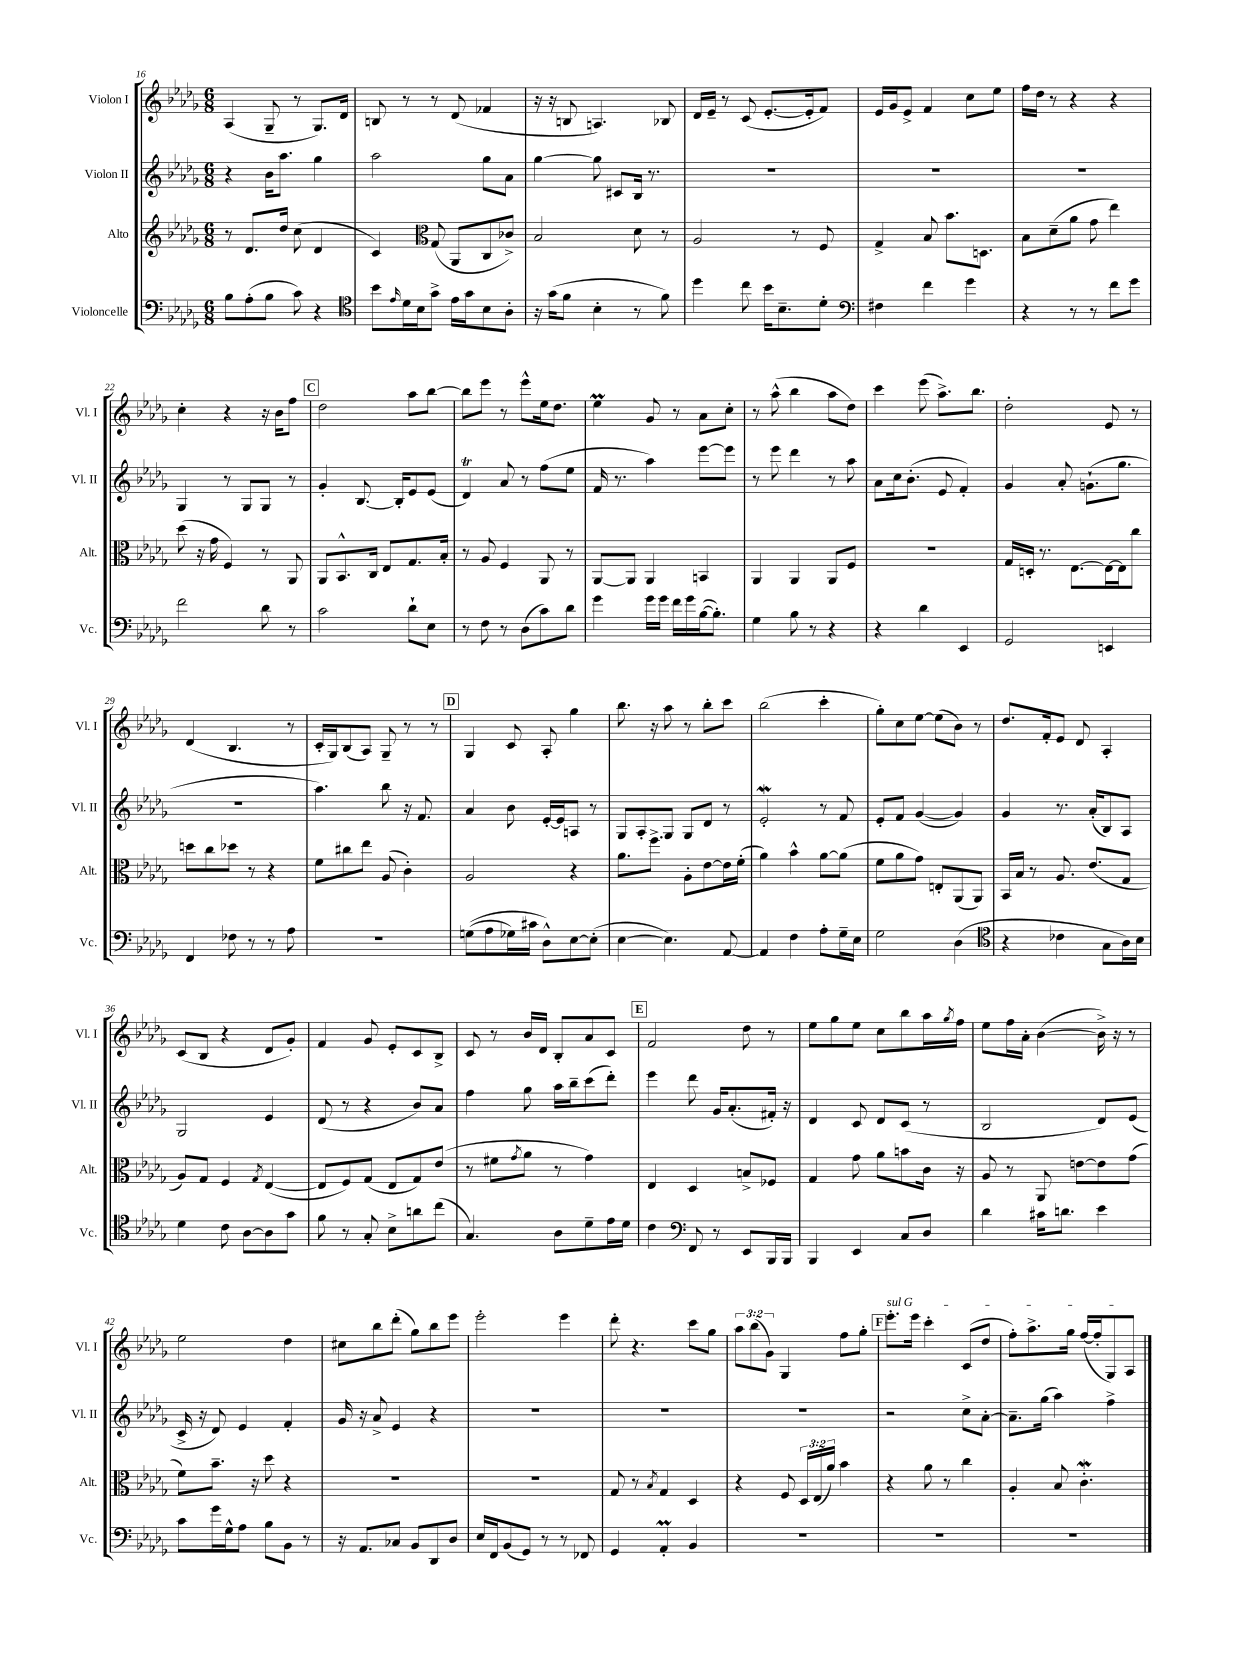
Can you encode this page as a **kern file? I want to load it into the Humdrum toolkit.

**kern	**kern	**kern	**kern
*staff4	*staff3	*staff2	*staff1
*clefF4	*clefG2	*clefG2	*clefG2
*k[b-e-a-d-g-]	*k[b-e-a-d-g-]	*k[b-e-a-d-g-]	*k[b-e-a-d-g-]
*M6/8	*M6/8	*M6/8	*M6/8
8B-	8r	4r	(4A-
(8A-'	8.d-	.	.
8B-	.	16b-	8G-~
.	16dd-	8.aa-	.
8c)	(8cc	.	8r
4r	4d-	4gg-	8.G-)
.	.	.	16d-
=	=	=	=
*clefC4	*	*	*
8b-	4c)	2aa-	8B
16qqe-	.	.	.
16d-	.	.	8r
16B-	.	.	.
*	*clefC3	*	*
8g-^	(8G-	.	8r
16e-	8AA-	.	(8d-
16g-	.	.	.
8B-	8C	8gg-	4f-
8A-'	8c-^)	8a-	.
=	=	=	=
16r	2B-	[4gg-	16r
(16g-	.	.	16r
8f	.	.	8B
4B-'	.	8gg-]	4.A)
.	.	8c#	.
8r	8d-	16B-	.
.	.	8.r	.
8f)	8r	.	8B-
=	=	=	=
4dd-	2A-	2.r	16d-
.	.	.	16e-~
.	.	.	8r
8cc	.	.	(8c
16b-	.	.	[8.e-'
8.B-~	.	.	.
.	8r	.	.
.	.	.	16e-']
8d-'	8F	.	8f)
=	=	=	=
*clefF4	*	*	*
4F#	4G-^	2.r	16e-
.	.	.	16g-
.	.	.	8e-^
4f	8B-	.	4f
.	8.b-	.	.
4g-	.	.	8cc
.	8.D	.	.
.	.	.	8ee-
=	=	=	=
4r	8B-	2.r	16ff
.	.	.	16dd-
.	(8d-~	.	8r
8r	8a-	.	4r
8r	8g-	.	.
8f	4ee-)	.	4r
8g-	.	.	.
=	=	=	=
2f	(8dd-	4G-	4cc'
.	16r	.	.
.	16g-	.	.
.	4F)	8r	4r
.	.	8G-	.
8d-	8r	8G-	16r
.	.	.	16b-
8r	8AA-	8r	8ff
=	=	=	=
2c	8AA-	4g-'	2dd-
.	8.BB-^^	.	.
.	.	[8.B-	.
.	16C	.	.
.	8E-	.	.
.	.	16B-']	.
8d-`	8.G-	8e-	8aa-
8E-	.	(8e-	[8bb-
.	16B-'	.	.
=	=	=	=
8r	8r	4d-)	8bb-]
8F	8A-	.	8eee-
8r	4F	8a-	8r
(8D-	.	8r	8eee-^^
8c)	8AA-	(8ff	16ee-
.	.	.	8.dd-
8d-	8r	8ee-	.
=	=	=	=
4g-	[8AA-	16f	4ee-
.	.	8.r	.
.	8AA-]	.	.
16g-	4AA-	4aa-)	8g-
16g-	.	.	.
16f	.	.	8r
16g-	.	.	.
([16B-	4BB	[8eee-	8a-
8.B-'])	.	.	.
.	.	8eee-]	8cc'
=	=	=	=
4G-	4AA-	8r	8r
.	.	8eee-	(8aa-^^
8B-	4AA-	4ddd-	4bb-
8r	.	.	.
4r	8AA-	8r	8aa-
.	8F	8aa-	8dd-)
=	=	=	=
4r	2.r	8a-	4ccc
.	.	16cc	.
.	.	(8.b-'	.
4d-	.	.	(8eee-
.	.	8e-	8.aa-^)
4EE-	.	4f')	.
.	.	.	8.bb-
=	=	=	=
2GG-	16G-	4g-	2dd-'
.	16D'	.	.
.	8.r	.	.
.	.	8a-'	.
.	[8.E-	.	.
.	.	(8.g`	.
4EE	16E-_	.	8e-
.	16E-]	8.gg-	.
.	8cc	.	8r
=	=	=	=
4FF	8dd	2.r	(4d-
.	8cc	.	.
8F-	8dd-	.	4.B-
8r	8r	.	.
8r	4r	.	.
8A-	.	.	8r
=	=	=	=
2.r	8f	4.aa-)	16c'
.	.	.	16G-)
.	8cc#	.	(8B-
.	8ee-	.	8A-)
.	(8A-	8bb-	8G-~
.	4c')	16r	8r
.	.	8.f	.
.	.	.	8r
=	=	=	=
&((8G	2A-	4a-	4G-
8A-	.	.	.
16G-)	.	8b-	8c
16c#	.	.	.
8D-^^&)	.	[16e-'	8A-'
.	.	16e-]	.
[8E-	4r	8A	4gg-
(8E-']	.	8r	.
=	=	=	=
[4E-	8.a-	8G-	8.bb-
.	.	8A-'	.
.	8.ff^	.	16r
4.E-])	.	8G-	8aa-
.	8A-'	8G-	8r
.	[8e-	8d-	8bb-'
[8AA-	16e-]	8r	8ccc
.	(16f'	.	.
=	=	=	=
4AA-]	4a-)	2e-'	(2bb-
4F	4b-^^	.	.
8A-'	[8a-	8r	4ccc'
16G-~	(8a-]	8f	.
16E-	.	.	.
=	=	=	=
2G-	8f	8e-'	8gg-')
.	8a-	8f	8cc
.	8g-)	([4g-	[8ee-
.	8E'	.	(8ee-]
(4D-	(8AA-	4g-])	8b-)
.	8AA-)	.	8r
=	=	=	=
*clefC4	*	*	*
4r	16BB-	4g-	8.dd-
.	16B-	.	.
.	8r	.	.
.	.	.	16f'
4c-	8.A-	8.r	8e-
.	.	.	8d-
.	(8.e-	(16a-'	.
8G-	.	8B-)	4A-'
16A-)	8G-	8A-	.
16B-	.	.	.
=	=	=	=
4d-	8A-)	2G-	(8c
.	8G-	.	8B-
8c	4F	.	4r
[8A-	.	.	.
.	8qG-	.	.
8A-]	([4E-	4e-	8d-
8g-	.	.	8g-')
=	=	=	=
8f	8E-]	(8d-	4f
8r	8F)	8r	.
8G-'	(8G-	4r	8g-
8B-^	8E-	.	8e-'
8a	8G-)	8b-)	8c
(8cc	(8e-	8a-	8B-^
=	=	=	=
4.G-)	8r	4ff	8c
.	8f#	.	8r
.	8qg-	.	.
.	8a-	8gg-	16b-
.	.	.	16d-
8A-	8r	16aa-	8B-'
.	.	16bb-~	.
8d-~	4g-)	(8ccc	8a-
16e-	.	8ddd-')	8c
16d-	.	.	.
=	=	=	=
4c	4E-	4eee-	2f
*clefF4	*	*	*
8FF	4D-	8ddd-	.
8r	.	16g-	.
.	.	(8.a-'	.
8EE-	8B^	.	8dd-
16BBB-	8F-	16f#')	8r
16BBB-	.	16r	.
=	=	=	=
4BBB-	4G-	4d-	8ee-
.	.	.	8gg-
4EE-	8g-	8c	8ee-
.	8a-	8d-	8cc
8C	8b	(8c	8bb-
8D-	16c	8r	16aa-
.	.	.	8qgg-
.	16r	.	16ff
=	=	=	=
4d-	8A-	2B-	8ee-
.	8r	.	16ff
.	.	.	16a-'
16c#	8AA-	.	([4b-
8.d	.	.	.
.	[8e	.	.
4e-	8e]	8d-)	16b-^])
.	.	.	16r
.	(8g-	(8e-	8r
=	=	=	=
8c	8f)	16c^	2ee-
.	.	16r	.
16g-	8.b-~	8d-)	.
16G-^^	.	.	.
8A-	.	4e-	.
.	16r	.	.
8B-	8dd-	.	.
8BB-	4r	4f'	4dd-
8r	.	.	.
=	=	=	=
16r	2.r	16g-	8cc#
8.AA-	.	16r	.
.	.	8a-^	8bb-
8C-	.	4e-	(8ddd-'
8BB-	.	.	8gg-)
8DD-	.	4r	8bb-
8D-	.	.	8eee-
=	=	=	=
16E-	2.r	2.r	2eee-'
16FF	.	.	.
(8BB-	.	.	.
8GG-)	.	.	.
8r	.	.	.
8r	.	.	4eee-
8FF-	.	.	.
=	=	=	=
4GG-	8G-	2.r	8ddd-'
.	8r	.	4.r
.	8qB-	.	.
4AA-'	4G-	.	.
4BB-	4D-	.	8ccc
.	.	.	8gg-
=	=	=	=
2.r	4r	2.r	12aa-
.	.	.	(12bb-
.	.	.	12g-)
.	8F	.	4G-
.	24D-	.	.
.	(24E-	.	.
.	24a-)	.	.
.	4b-	.	8ff
.	.	.	8gg-'
=	=	=	=
2.r	4r	2r	8.eee-'
.	.	.	16eee-
.	8a-	.	4ccc'
.	8r	.	.
.	4cc	8cc^	(8c
.	.	[8a-'	8dd-
=	=	=	=
2.r	4A-'	8.a-~]	8ff')
.	.	.	8.aa-^
.	.	(16gg-	.
.	8B-	4aa-)	.
.	.	.	16gg-
.	4.c'	.	([16ff
.	.	.	16ff']
.	.	4ff^	8G-)
.	.	.	8A-
==	==	==	==
*-	*-	*-	*-
